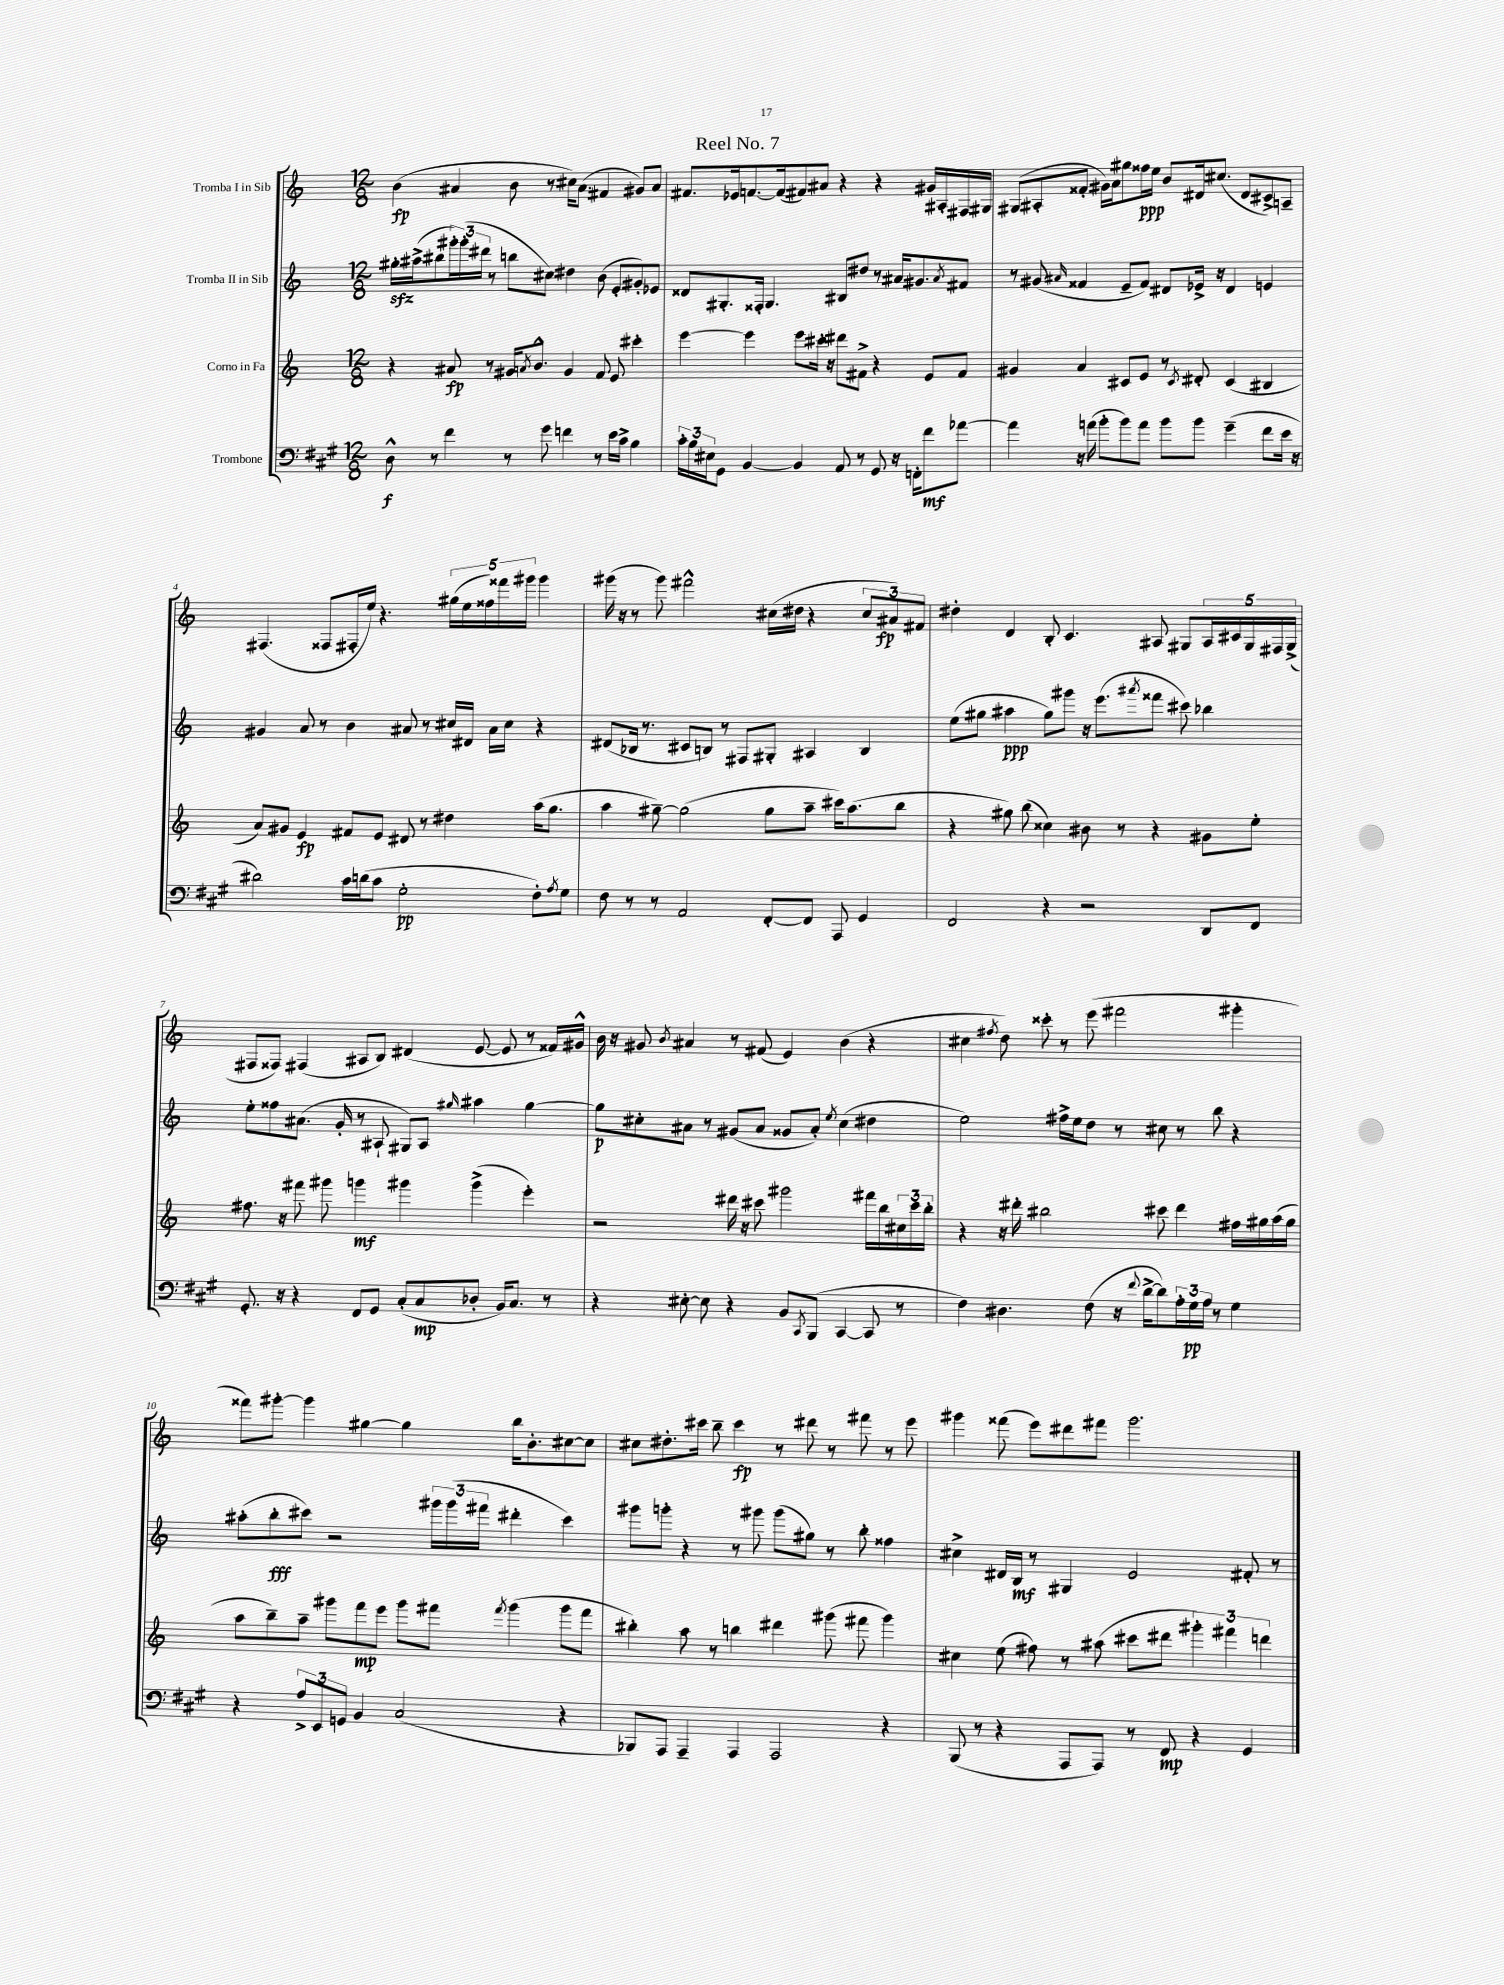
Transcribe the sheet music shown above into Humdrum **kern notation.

**kern	**dynam	**kern	**dynam	**kern	**dynam	**kern	**dynam
*part4	*part4	*part3	*part3	*part2	*part2	*part1	*part1
*staff4	*staff4	*staff3	*staff3	*staff2	*staff2	*staff1	*staff1
*I"Trombone	*	*I"Corno in Fa	*	*I"Tromba II in Sib	*	*I"Tromba I in Sib	*
*clefF4	*	*clefG2	*	*clefG2	*	*clefG2	*
*k[f#c#g#]	*	*k[]	*	*k[]	*	*k[]	*
*M12/8	*	*M12/8	*	*M12/8	*	*M12/8	*
=1	=1	=1	=1	=1	=1	=1	=1
8D^^\	f	4r	.	16gg#Xzz'\LL	.	(4b\	fp
.	.	.	.	(16aa#X^\J	.	.	.
8r	.	.	.	8bb#X\	.	.	.
4f#\	.	8a#X/	fp	24ggg#X'\L)	.	4a#X/	.
.	.	.	.	(24ggg#'\	.	.	.
.	.	.	.	24ddd#X\JJ	.	.	.
.	.	8r	.	8r	.	.	.
8r	.	16g#X/KL	.	8bbn\L	.	8b\	.
.	.	8qan/	.	.	.	.	.
.	.	8.b^^/J	.	.	.	.	.
8g#\	.	.	.	8cc#X\J)	.	8r	.
4fn\	.	4g#/	.	4dd#X\	.	16cc#X\KL)	.
.	.	.	.	.	.	(8.a#\J	.
8r	.	8f/	.	(8b\	.	4f#X/	.
16e\LL	.	8e/	.	8e'/L	.	.	.
16c#^\JJ	.	.	.	.	.	.	.
4B\	.	4ccc#X'\	.	8g#X'/)	.	8g#X/L)	.
.	.	.	.	8e-X/J	.	8a#/J	.
=2	=2	=2	=2	=2	=2	=2	=2
24c#'\LL	.	[4eee\	.	8d##X/L	.	8.f#X/L	.
24B\	.	.	.	.	.	.	.
24E#X\J	.	.	.	.	.	.	.
8GG#\J	.	.	.	8.G#X'/	.	.	.
.	.	.	.	.	.	16e-X/k	.
[4BB/	.	4eee\]	.	.	.	[8.fn/	.
.	.	.	.	16F##X'/Jk	.	.	.
.	.	.	.	4.G#/	.	.	.
.	.	.	.	.	.	(16f/k]	.
4BB/]	.	8eee\L	.	.	.	8f#X/)	.
.	.	16ccc#X'\Jk	.	.	.	8a#X/J	.
.	.	16r	.	.	.	.	.
8AA/	.	8ddd#X\L	.	8B#X/L	.	4r	.
8r	.	8f#X^\J	.	8dd#X/J	.	.	.
8GG#/	.	4r	.	8r	.	4r	.
16r	.	.	.	16a#X/KL	.	.	.
16FFn'\KL	.	.	.	8.g#X/	.	.	.
8f#\	mf	8e/L	.	.	.	16g#X/LL	.
.	.	.	.	.	.	16A#X'/	.
.	.	.	.	8qa#/	.	.	.
[8a-X\J	.	8f#/J	.	8f#X/J	.	16F#X/	.
.	.	.	.	.	.	16G#X/JJ	.
=3	=3	=3	=3	=3	=3	=3	=3
4a-\]	.	4g#X/	.	8r	.	(8G#X/L	.
.	.	.	.	(8g#X/	.	8A#X'/	.
.	.	.	.	16qqa#X/	.	.	.
16r	.	4a/	.	4f##X/	.	8f##X'/J	.
(16an\	.	.	.	.	.	.	.
8b'\L	.	.	.	.	.	16g#X\LL)	.
.	.	.	.	.	.	16a\J	.
8b\)	.	8c#X/L	.	8e~/L	.	8gg#X\	.
8a\J	.	8e/J	.	8f##/J)	.	16ff##X\L	ppp
.	.	.	.	.	.	16ee\JJ	.
8b\L	.	8r	.	8d#X/L	.	8b/L	.
.	.	8qc#/	.	.	.	.	.
8b\J	.	8d#X'/	.	16e-X^/Jk	.	16d#X/k	.
.	.	.	.	16r	.	(8.cc#X/J	.
(4g#~\	.	(4c#/	.	4d#/	.	.	.
.	.	.	.	.	.	8d#/L	.
8f#\L	.	4B#X/	.	4en/	.	8c#X^/)	.
16e\Jk	.	.	.	.	.	8An~/J	.
16r	.	.	.	.	.	.	.
!!LO:LB:g=z
=4	=4	=4	=4	=4	=4	=4	=4
2d#X\)	.	8a/L)	.	4g#X/	.	(4.F#X/	.
.	.	8g#X/J	.	.	.	.	.
.	.	4e/	fp	8a/	.	.	.
.	.	.	.	8r	.	8F##X/L	.
16c#\LL	.	8f#X/L	.	4b\	.	16F#X'/L	.
(16dn\J	.	.	.	.	.	16ee/JJ)	.
8c#\J	.	8e/J	.	.	.	4.r	.
2G#'\	pp	8d#X/	.	8a#X/	.	.	.
.	.	8r	.	8r	.	.	.
.	.	4dd#X\	.	16cc#X/LL	.	(20gg#X\LL	.
.	.	.	.	.	.	20ee\	.
.	.	.	.	16d#X/JJ	.	.	.
.	.	.	.	.	.	20ff##X\)	.
.	.	.	.	16a#\LL	.	.	.
.	.	.	.	.	.	20fff##X\	.
.	.	.	.	16cc#\JJ	.	.	.
.	.	.	.	.	.	20ggg#X\JJ	.
8F#'\L)	.	(16aa\KL	.	4r	.	4ggg#\	.
.	.	8.gg\J	.	.	.	.	.
8qA/	.	.	.	.	.	.	.
8G#\J	.	.	.	.	.	.	.
=5	=5	=5	=5	=5	=5	=5	=5
8F#\	.	4aa\	.	(8d#X/L	.	(16ggg#X\	.
.	.	.	.	.	.	16r	.
8r	.	.	.	16B-X/Jk	.	8r	.
.	.	.	.	8.r	.	.	.
8r	.	[8gg#X~\)	.	.	.	8ggg#\)	.
2AA/	.	(2gg#\]	.	8c#X/L	.	2fff#X^^\	.
.	.	.	.	8Bn/J)	.	.	.
.	.	.	.	8r	.	.	.
.	.	.	.	8F#X/L	.	.	.
[8FF#'/L	.	8gg#\L	.	8G#X'/J	.	(16cc#X\LL	.
.	.	.	.	.	.	16dd#X\JJ	.
8FF#/J]	.	8aa~\J	.	4A#X/	.	4r	.
8AAA/	.	16ccc#X\KL)	.	.	.	.	.
.	.	(8.aa\	.	.	.	.	.
4GG#/	.	.	.	4B/	.	12cc#/L	.
.	.	.	.	.	.	12a#X/)	fp
.	.	8bb\J	.	.	.	.	.
.	.	.	.	.	.	12f#X/J	.
=6	=6	=6	=6	=6	=6	=6	=6
2FF#/	.	4r	.	(8ee\L	.	4dd#X'\	.
.	.	.	.	8gg#X\J	.	.	.
.	.	8gg#X\)	.	4aa#X\	ppp	4d/	.
.	.	(8bb\	.	.	.	.	.
4r	.	4cc##X\)	.	8gg#\L)	.	8B'/	.
.	.	.	.	8ggg#X\J	.	4.c/	.
2r	.	8b#X\	.	16r	.	.	.
.	.	.	.	(8.eee\L	.	.	.
.	.	8r	.	.	.	.	.
.	.	.	.	8qaaa#X/	.	.	.
.	.	4r	.	8fff##X\J	.	8A#X/	.
.	.	.	.	8ccc#X\)	.	8G#X/L	.
8DD/L	.	8g#X\L	.	4bb-X\	.	20A#/L	.
.	.	.	.	.	.	20c#X/	.
.	.	.	.	.	.	20G#/	.
8FF#/J	.	8ee'\J	.	.	.	.	.
.	.	.	.	.	.	20F#X/	.
.	.	.	.	.	.	(20G#^/JJ	.
!!LO:LB:g=z
=7	=7	=7	=7	=7	=7	=7	=7
8.GG#'/	.	8.ff#X\	.	8ee'\L	.	8F#X/L	.
.	.	.	.	8ff##X\	.	8F##X/J)	.
16r	.	16r	.	.	.	.	.
4r	.	8fff#X\	.	(8.a#X\J	.	(4F#X/	.
.	.	8ggg#X\	.	.	.	.	.
.	.	.	.	16g'/	.	.	.
8FF#/L	.	4gggn\	mf	8r	.	8A#X/L	.
8GG#/J	.	.	.	8A#X`/	.	8B/J)	.
(8C#'/L	.	4ggg#X\	.	8G#X/L)	.	(4d#X/	.
8C#/	mp	.	.	8A#/J	.	.	.
.	.	.	.	16qqgg#X/	.	.	.
8D-X'/J	.	(4ggg#^\	.	4aa#X\	.	[8e/	.
16BB/KL)	.	.	.	.	.	8e/]	.
8.C#/J	.	.	.	.	.	.	.
.	.	4eee'\)	.	[4gg#\	.	8r	.
8r	.	.	.	.	.	16f##X/LL)	.
.	.	.	.	.	.	16g#X^^/JJ	.
=8	=8	=8	=8	=8	=8	=8	=8
4r	.	2r	.	8gg#\L]	p	16b\	.
.	.	.	.	.	.	16r	.
.	.	.	.	8cc#X'\	.	8g#X/	.
.	.	.	.	.	.	8qb/	.
[8E#X'\	.	.	.	8a#X\J	.	4a#X/	.
8E#\]	.	.	.	8r	.	.	.
4r	.	16ddd#X\	.	(8g#X/L	.	8r	.
.	.	16r	.	.	.	.	.
.	.	8ccc#X\	.	8a#/J	.	(8f#X/	.
8BB/L	.	2ggg#X\	.	8g##X/L	.	4e/)	.
8qCC#/	.	.	.	.	.	.	.
(8BBB/J	.	.	.	8a#'/J)	.	.	.
.	.	.	.	8qee/	.	.	.
[4CC#/	.	.	.	(4cc#\	.	(4b\	.
8CC#/]	.	16fff#X\LL	.	4dd#X\	.	4r	.
.	.	16bb\	.	.	.	.	.
8r	.	24cc#X\	.	.	.	.	.
.	.	24ccc#\	.	.	.	.	.
.	.	24bb'\JJ	.	.	.	.	.
=9	=9	=9	=9	=9	=9	=9	=9
4F#\)	.	4r	.	2ee\)	.	4cc#X\	.
.	.	.	.	.	.	8qff#X/	.
4.D#X\	.	16r	.	.	.	8dd\)	.
.	.	16ddd#X'\	.	.	.	.	.
.	.	2bb#X\	.	.	.	8ccc##X'\	.
.	.	.	.	16ff#X^\LL	.	8r	.
.	.	.	.	16ee\J	.	.	.
(8F#\	.	.	.	8dd\J	.	(8eee\	.
16r	.	.	.	8r	.	2fff#X\	.
8qqf#/	.	.	.	.	.	.	.
[16d^\KL	.	.	.	.	.	.	.
8d\])	.	8ccc#X\	.	8cc#X\	.	.	.
24A'\L	.	4ddd#\	.	8r	.	.	.
24G#\	pp	.	.	.	.	.	.
24A\JJ	.	.	.	.	.	.	.
8r	.	.	.	8bb\	.	.	.
4G#\	.	16ff#X\LL	.	4r	.	4ggg#X'\	.
.	.	16gg#X\	.	.	.	.	.
.	.	(16aa\	.	.	.	.	.
.	.	16gg#\JJ	.	.	.	.	.
!!LO:LB:g=z
=10	=10	=10	=10	=10	=10	=10	=10
4r	.	8aa\L	.	(8aa#X'\L	.	8fff##X\L)	.
.	.	8bb~\)	.	8bb'\	fff	[8ggg#X'\J	.
12A^/L	.	8aa~\J	.	8ccc#X\J)	.	4ggg#\]	.
12EE/	.	.	.	.	.	.	.
.	.	8ggg#X\L	.	2r	.	.	.
12GGn/J	.	.	.	.	.	.	.
4BB/	.	8fff\	mp	.	.	[4gg#X\	.
.	.	8eee\J	.	.	.	.	.
(2C#/	.	8ggg#\L	.	.	.	4gg#\]	.
.	.	8fff#X\J	.	24ggg#X\LL	.	.	.
.	.	.	.	(24ggg#\	.	.	.
.	.	.	.	24fff#X\JJ	.	.	.
.	.	8qfff#/	.	.	.	.	.
.	.	(4ggg#\	.	4ddd#X'\	.	16bb\KL	.
.	.	.	.	.	.	8.b'\	.
4r	.	8ggg#\L	.	4ccc#\)	.	[8cc#X\	.
.	.	8fff#\J	.	.	.	8cc#\J]	.
=11	=11	=11	=11	=11	=11	=11	=11
8BBB-X/L)	.	4bb#X'\)	.	8ggg#X\L	.	8cc#X\L	.
8AAA/J	.	.	.	8gggn'\J	.	8.dd#X'\	.
4AAA~/	.	8aa\	.	4r	.	.	.
.	.	.	.	.	.	16ccc#X\Jk	.
.	.	8r	.	.	.	8bb~\	.
4AAA/	.	4bbn\	.	8r	.	4ccc#\	fp
.	.	.	.	8ggg#X\	.	.	.
2AAA/	.	4ddd#X\	.	(8ggg#\L	.	8r	.
.	.	.	.	8gg#X\J)	.	8ddd#X\	.
.	.	(8ggg#X\	.	8r	.	8r	.
.	.	8fff#X\	.	8bb'\	.	8fff#X\	.
4r	.	4ggg#\)	.	4ff##X\	.	8r	.
.	.	.	.	.	.	8eee\	.
=12	=12	=12	=12	=12	=12	=12	=12
(8BBB/	.	4cc#X\	.	4cc#X^\	.	4ggg#X\	.
8r	.	.	.	.	.	.	.
4r	.	(8ee\	.	16d#X/LL	.	(8fff##X\	.
.	.	.	.	16B/JJ	mf	.	.
.	.	8ff#X\)	.	8r	.	8eee\L)	.
8AAA/L	.	8r	.	4G#X/	.	8ddd#X\	.
8AAA/J)	.	(8aa#X\	.	.	.	8fff#X\J	.
8r	.	8ccc#X\L	.	2e/	.	2.ggg#\	.
8FF#/	mp	8ddd#X\J	.	.	.	.	.
4r	.	6ggg#X'\)	.	.	.	.	.
.	.	6fff#X\	.	.	.	.	.
4GG#/	.	.	.	8f#X'/	.	.	.
.	.	6dddn\	.	.	.	.	.
.	.	.	.	8r	.	.	.
==	==	==	==	==	==	==	==
*-	*-	*-	*-	*-	*-	*-	*-
